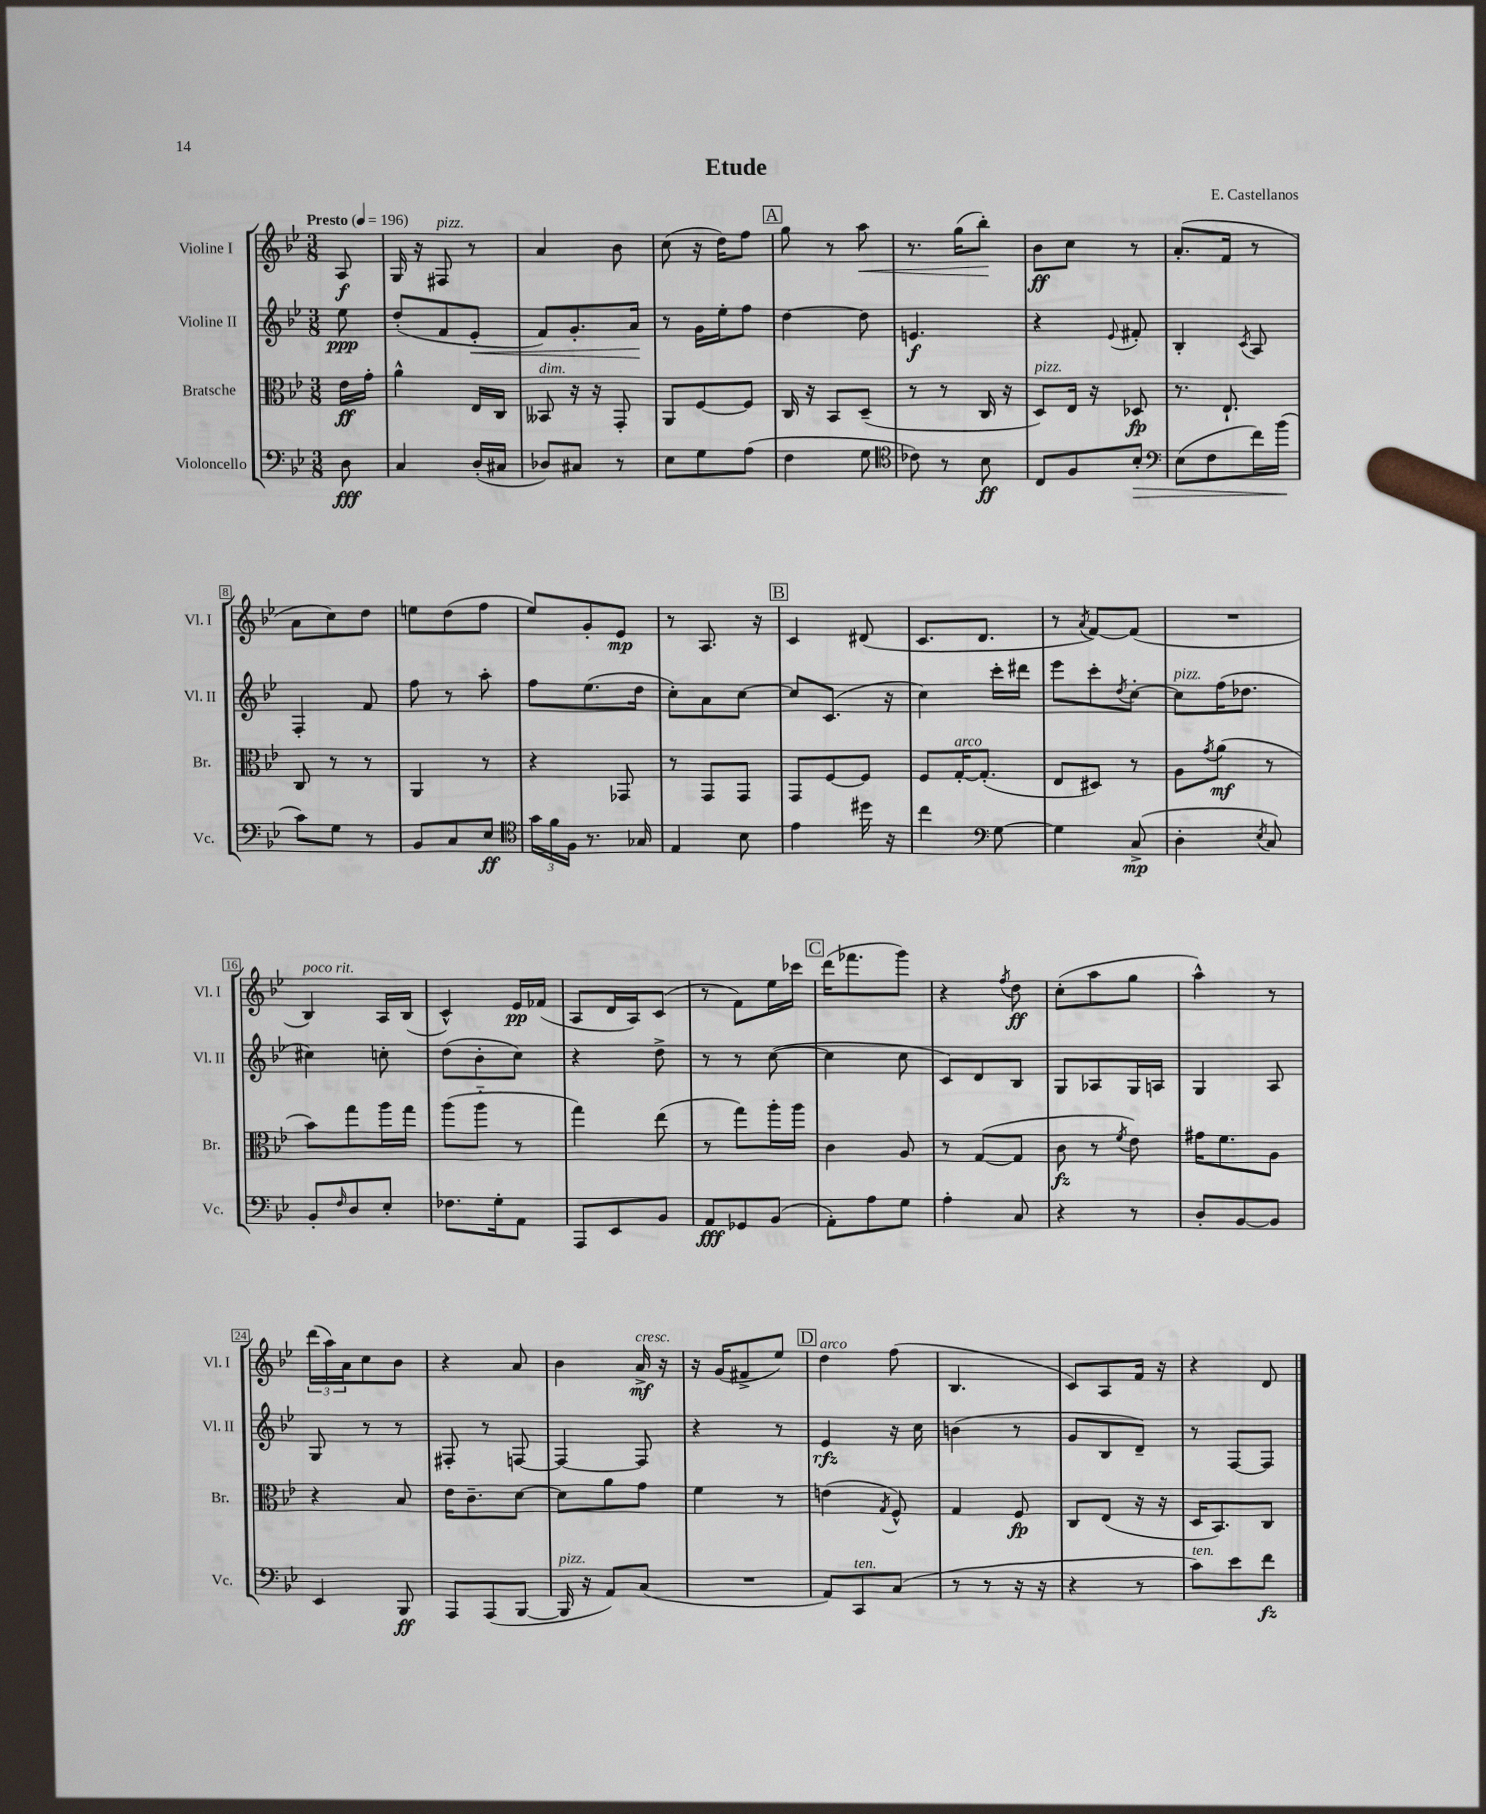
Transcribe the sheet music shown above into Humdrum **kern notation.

**kern	**dynam	**kern	**dynam	**kern	**dynam	**kern	**dynam
*part4	*part4	*part3	*part3	*part2	*part2	*part1	*part1
*staff4	*staff4	*staff3	*staff3	*staff2	*staff2	*staff1	*staff1
*I"Violoncello	*	*I"Bratsche	*	*I"Violine II	*	*I"Violine I	*
*I'Vc.	*	*I'Br.	*	*I'Vl. II	*	*I'Vl. I	*
*clefF4	*	*clefC3	*	*clefG2	*	*clefG2	*
*k[b-e-]	*	*k[b-e-]	*	*k[b-e-]	*	*k[b-e-]	*
*M3/8	*	*M3/8	*	*M3/8	*	*M3/8	*
*MM196	*	*MM196	*	*MM196	*	*MM196	*
=	=	=	=	=	=	=	=
!	!	!	!	!	!	!LO:TX:a:B:t=Presto	!
8D\	fff	16e-\LL	ff	8ee-\	ppp	8A/	f
.	.	16g'\JJ	.	.	.	.	.
=1	=1	=1	=1	=1	=1	=1	=1
4C/	.	4a^^\	.	(8dd'/L	.	16G/	.
.	.	.	.	.	.	16r	.
!	!	!	!	!	!	!LO:TX:a:i:t=pizz.	!
.	.	.	.	8f/	.	8F#X/	.
!	!	!	!	!	!LO:HP:b	!	!
(16D'/LL	.	16E-/LL	.	8e-'/J	<	8r	.
16C#X/JJ	.	16C/JJ	.	.	.	.	.
=2	=2	=2	=2	=2	=2	=2	=2
!	!	!LO:TX:a:i:t=dim.	!	!	!	!	!
8D-X/L)	.	8BB--X/	.	8f/L)	.	4a/	.
8C#X/J	.	16r	.	8.g'/	.	.	.
.	.	16r	.	.	.	.	.
8r	.	8GG'/	.	.	.	8b-\	.
.	.	.	.	16a/Jk	.	.	.
.	.	.	.	.	[	.	.
=3	=3	=3	=3	=3	=3	=3	=3
8E-\L	.	8AA/L	.	8r	.	(8cc\	.
8G\	.	[8F/	.	16g\LL	.	16r	.
.	.	.	.	16ee-'\J	.	16dd\KL)	.
(8A\J	.	8F/J]	.	8ff\J	.	8ff\J	.
!!LO:REH:place=s1:t=A
=4	=4	=4	=4	=4	=4	=4	=4
4F\	.	16C/	.	[4dd\	.	8gg\	.
.	.	16r	.	.	.	.	.
.	.	8BB-/L	.	.	.	8r	.
!	!	!	!	!	!	!	!LO:HP:b
8G\	.	(8D~/J	.	8dd\]	.	8aa\	<
=5	=5	=5	=5	=5	=5	=5	=5
*clefC4	*	*	*	*	*	*	*
8c-X\)	.	8r	.	4.en/	f	8.r	.
8r	.	8r	.	.	.	.	.
.	.	.	.	.	.	(16gg\KL	.
8B-\	ff	16C/	.	.	.	8bb-'\J)	.
.	.	16r	.	.	.	.	.
.	.	.	.	.	.	.	[
=6	=6	=6	=6	=6	=6	=6	=6
!	!	!LO:TX:a:i:t=pizz.	!	!	!	!	!
8C/L	.	8D/L)	.	4r	.	8b-\L	ff
8F/	.	16E-/Jk	.	.	.	8cc\J	.
.	.	16r	.	.	.	.	.
.	.	.	.	8qqe-/	.	.	.
!	!LO:HP:b	!	!	!	!	!	!
8B-'/J	>	8D-X/	fp	8f#X'/	.	8r	.
=7	=7	=7	=7	=7	=7	=7	=7
*clefF4	*	*	*	*	*	*	*
(8E-\L	.	8.r	.	4B-'/	.	(8.a'/L	.
8F\	.	.	.	.	.	.	.
.	.	8.E-`/	.	.	.	16f/Jk	.
.	.	.	.	8qc/	.	.	.
16f\L)	.	.	.	8A/	.	8r	.
(16b-\JJ	.	.	.	.	.	.	.
.	]	.	.	.	.	.	.
!!LO:LB:g=z
=8	=8	=8	=8	=8	=8	=8	=8
8c\L)	.	8C/	.	4F'/	.	8a\L	.
8G\J	.	8r	.	.	.	8cc\)	.
8r	.	8r	.	8f/	.	8dd\J	.
=9	=9	=9	=9	=9	=9	=9	=9
8BB-/L	.	4AA/	.	8ff\	.	8een\L	.
8C/	.	.	.	8r	.	(8dd\	.
8E-/J	ff	8r	.	8aa'\	.	8ff\J	.
=10	=10	=10	=10	=10	=10	=10	=10
*clefC4	*	*	*	*	*	*	*
24g\LL	.	4r	.	8ff\L	.	8ee-/L)	.
24f\	.	.	.	.	.	.	.
24F\JJ	.	.	.	.	.	.	.
8.r	.	.	.	(8.ee-\	.	8g'/	.
.	.	8GG-X/	.	.	.	8e-/J	mp
16G-X/	.	.	.	16dd\Jk	.	.	.
=11	=11	=11	=11	=11	=11	=11	=11
4E-/	.	8r	.	8cc'\L)	.	8r	.
.	.	8GG/L	.	8a\	.	8.A/	.
8B-\	.	8GG/J	.	[8cc\J	.	.	.
.	.	.	.	.	.	16r	.
!!LO:REH:place=s1:t=B
=12	=12	=12	=12	=12	=12	=12	=12
4e-\	.	8GG/L	.	8cc/L]	.	4c/	.
.	.	[8F/	.	(8.c/J	.	.	.
16dd#X\	.	8F/J]	.	.	.	(8d#X/	.
16r	.	.	.	16r	.	.	.
=13	=13	=13	=13	=13	=13	=13	=13
4cc\	.	8F/L	.	4cc\)	.	8.c/L	.
!	!	!LO:TX:a:i:t=arco	!	!	!	!	!
.	.	[16G'/K	.	.	.	.	.
.	.	(8.G'/J]	.	.	.	8.d/J	.
*clefF4	*	*	*	*	*	*	*
[8G\	.	.	.	16ccc'\LL	.	.	.
.	.	.	.	16ddd#X\JJ	.	.	.
=14	=14	=14	=14	=14	=14	=14	=14
4G\]	.	8E-/L	.	8eee-\L	.	8r	.
.	.	.	.	.	.	8qa/	.
.	.	8D#X/J)	.	8ccc'\	.	[8f/L)	.
.	.	.	.	8qdd/	.	.	.
(8C^/	mp	8r	.	[8cc'\J	.	(8f/J]	.
=15	=15	=15	=15	=15	=15	=15	=15
!	!	!	!	!LO:TX:a:i:t=pizz.	!	!	!
4D'\	.	8A\L	.	8cc\L]	.	4.r	.
.	.	8qg/	.	.	.	.	.
.	.	(8a\J	mf	(16ff\K	.	.	.
.	.	.	.	8.dd-X\J	.	.	.
8qE-/	.	.	.	.	.	.	.
8C/)	.	8r	.	.	.	.	.
!!LO:LB:g=z
=16	=16	=16	=16	=16	=16	=16	=16
!	!	!	!	!	!	!LO:TX:a:i:t=poco rit.	!
8BB-'/L	.	8b-\L)	.	4cc#X\)	.	4B-/)	.
16qqF/	.	.	.	.	.	.	.
8D/	.	8gg\	.	.	.	.	.
8E-'/J	.	16aa\L	.	8ccn'\	.	16A/LL	.
.	.	16gg\JJ	.	.	.	(16B-/JJ	.
=17	=17	=17	=17	=17	=17	=17	=17
8.F-X\L	.	(8aa\L	.	(8dd\L	.	4c^^/)	.
.	.	8aa\J	.	8b-'\	.	.	.
16G'\k	.	.	.	.	.	.	.
8AA\J	.	8r	.	8cc\J)	.	16e-/LL	pp
.	.	.	.	.	.	(16f-X/JJ	.
=18	=18	=18	=18	=18	=18	=18	=18
8AAA/L	.	4gg\)	.	4r	.	8A/L	.
8EE-/	.	.	.	.	.	16d/L	.
.	.	.	.	.	.	16A/J)	.
8BB-/J	.	(8ee-\	.	8dd^\	.	(8c/J	.
=19	=19	=19	=19	=19	=19	=19	=19
8AA/L	fff	8r	.	8r	.	8r	.
8GG-X/	.	8gg\L)	.	8r	.	8f\L)	.
(8BB-/J	.	16aa'\L	.	([8cc\	.	16ee-\L	.
.	.	16aa\JJ	.	.	.	16ccc-X\JJ	.
!!LO:REH:place=s1:t=C
=20	=20	=20	=20	=20	=20	=20	=20
8AA'\L)	.	4c\	.	4cc\]	.	(16ddd\KL	.
.	.	.	.	.	.	8.fff-X\	.
8A\	.	.	.	.	.	.	.
8G\J	.	8A/	.	8cc\	.	8ggg\J)	.
=21	=21	=21	=21	=21	=21	=21	=21
4A'\	.	8r	.	8c/L)	.	4r	.
.	.	([8G/L	.	8d/	.	.	.
.	.	.	.	.	.	8qff/	.
8C/	.	8G/J]	.	8B-/J	.	8dd\	ff
=22	=22	=22	=22	=22	=22	=22	=22
4r	.	8c\	fz	8G/L	.	(8cc'\L	.
.	.	8r	.	8A-X/	.	8aa\	.
.	.	8qf/	.	.	.	.	.
8r	.	8e-\)	.	16G/L	.	8gg\J	.
.	.	.	.	16An/JJ	.	.	.
=23	=23	=23	=23	=23	=23	=23	=23
8D'/L	.	16g#X\KL	.	4G/	.	4aa^^\)	.
.	.	8.f\	.	.	.	.	.
[8BB-/	.	.	.	.	.	.	.
8BB-/J]	.	8A\J	.	8A/	.	8r	.
!!LO:LB:g=z
=24	=24	=24	=24	=24	=24	=24	=24
4EE-/	.	4r	.	8G/	.	(24ddd\LL	.
.	.	.	.	.	.	24aa\)	.
.	.	.	.	.	.	24a\J	.
.	.	.	.	8r	.	8cc\	.
8BBB-/	ff	8B-/	.	8r	.	8b-\J	.
=25	=25	=25	=25	=25	=25	=25	=25
8AAA/L	.	16e-\KL	.	8F#X'/	.	4r	.
.	.	8.c~\	.	.	.	.	.
(8AAA/	.	.	.	8r	.	.	.
[8BBB-/J	.	[8d\J	.	[8Fn/	.	8a/	.
=26	=26	=26	=26	=26	=26	=26	=26
!LO:TX:a:i:t=pizz.	!	!	!	!	!	!	!
16BBB-/]	.	8d\L]	.	4F/_	.	4b-\	.
16r	.	.	.	.	.	.	.
8AA/L)	.	8a\	.	.	.	.	.
!	!	!	!	!	!	!LO:TX:a:i:t=cresc.	!
(8C/J	.	8g\J	.	8F/]	.	16a^/	mf
.	.	.	.	.	.	16r	.
=27	=27	=27	=27	=27	=27	=27	=27
4.r	.	4f\	.	4r	.	16r	.
.	.	.	.	.	.	(16g/KL	.
.	.	.	.	.	.	8f#X^/	.
.	.	8r	.	8r	.	8ee-/J)	.
!!LO:REH:place=s1:t=D
=28	=28	=28	=28	=28	=28	=28	=28
!	!	!	!	!	!	!LO:TX:a:i:t=arco	!
8AA/L)	.	(4en\	.	4e-/	rfz	4dd\	.
!LO:TX:a:i:t=ten.	!	!	!	!	!	!	!
8CC/	.	.	.	.	.	.	.
.	.	8qG/	.	.	.	.	.
(8C/J	.	8F^^/)	.	16r	.	(8ff\	.
.	.	.	.	16cc\	.	.	.
=29	=29	=29	=29	=29	=29	=29	=29
8r	.	4G/	.	(4bn\	.	4.B-/	.
8r	.	.	.	.	.	.	.
16r	.	8F/	fp	8r	.	.	.
16r	.	.	.	.	.	.	.
=30	=30	=30	=30	=30	=30	=30	=30
4r	.	8C/L	.	8g/L	.	8c/L)	.
.	.	(8E-/J	.	8B-/	.	8A/	.
8r	.	16r	.	8d~/J)	.	16f/Jk	.
.	.	16r	.	.	.	16r	.
=31	=31	=31	=31	=31	=31	=31	=31
!LO:TX:a:i:t=ten.	!	!	!	!	!	!	!
8c\L)	.	16D/KL	.	8r	.	4r	.
.	.	8.BB-/)	.	.	.	.	.
8e-\	.	.	.	[8F/L	.	.	.
8f\J	fz	8C/J	.	8F/J]	.	8d/	.
==	==	==	==	==	==	==	==
*-	*-	*-	*-	*-	*-	*-	*-
